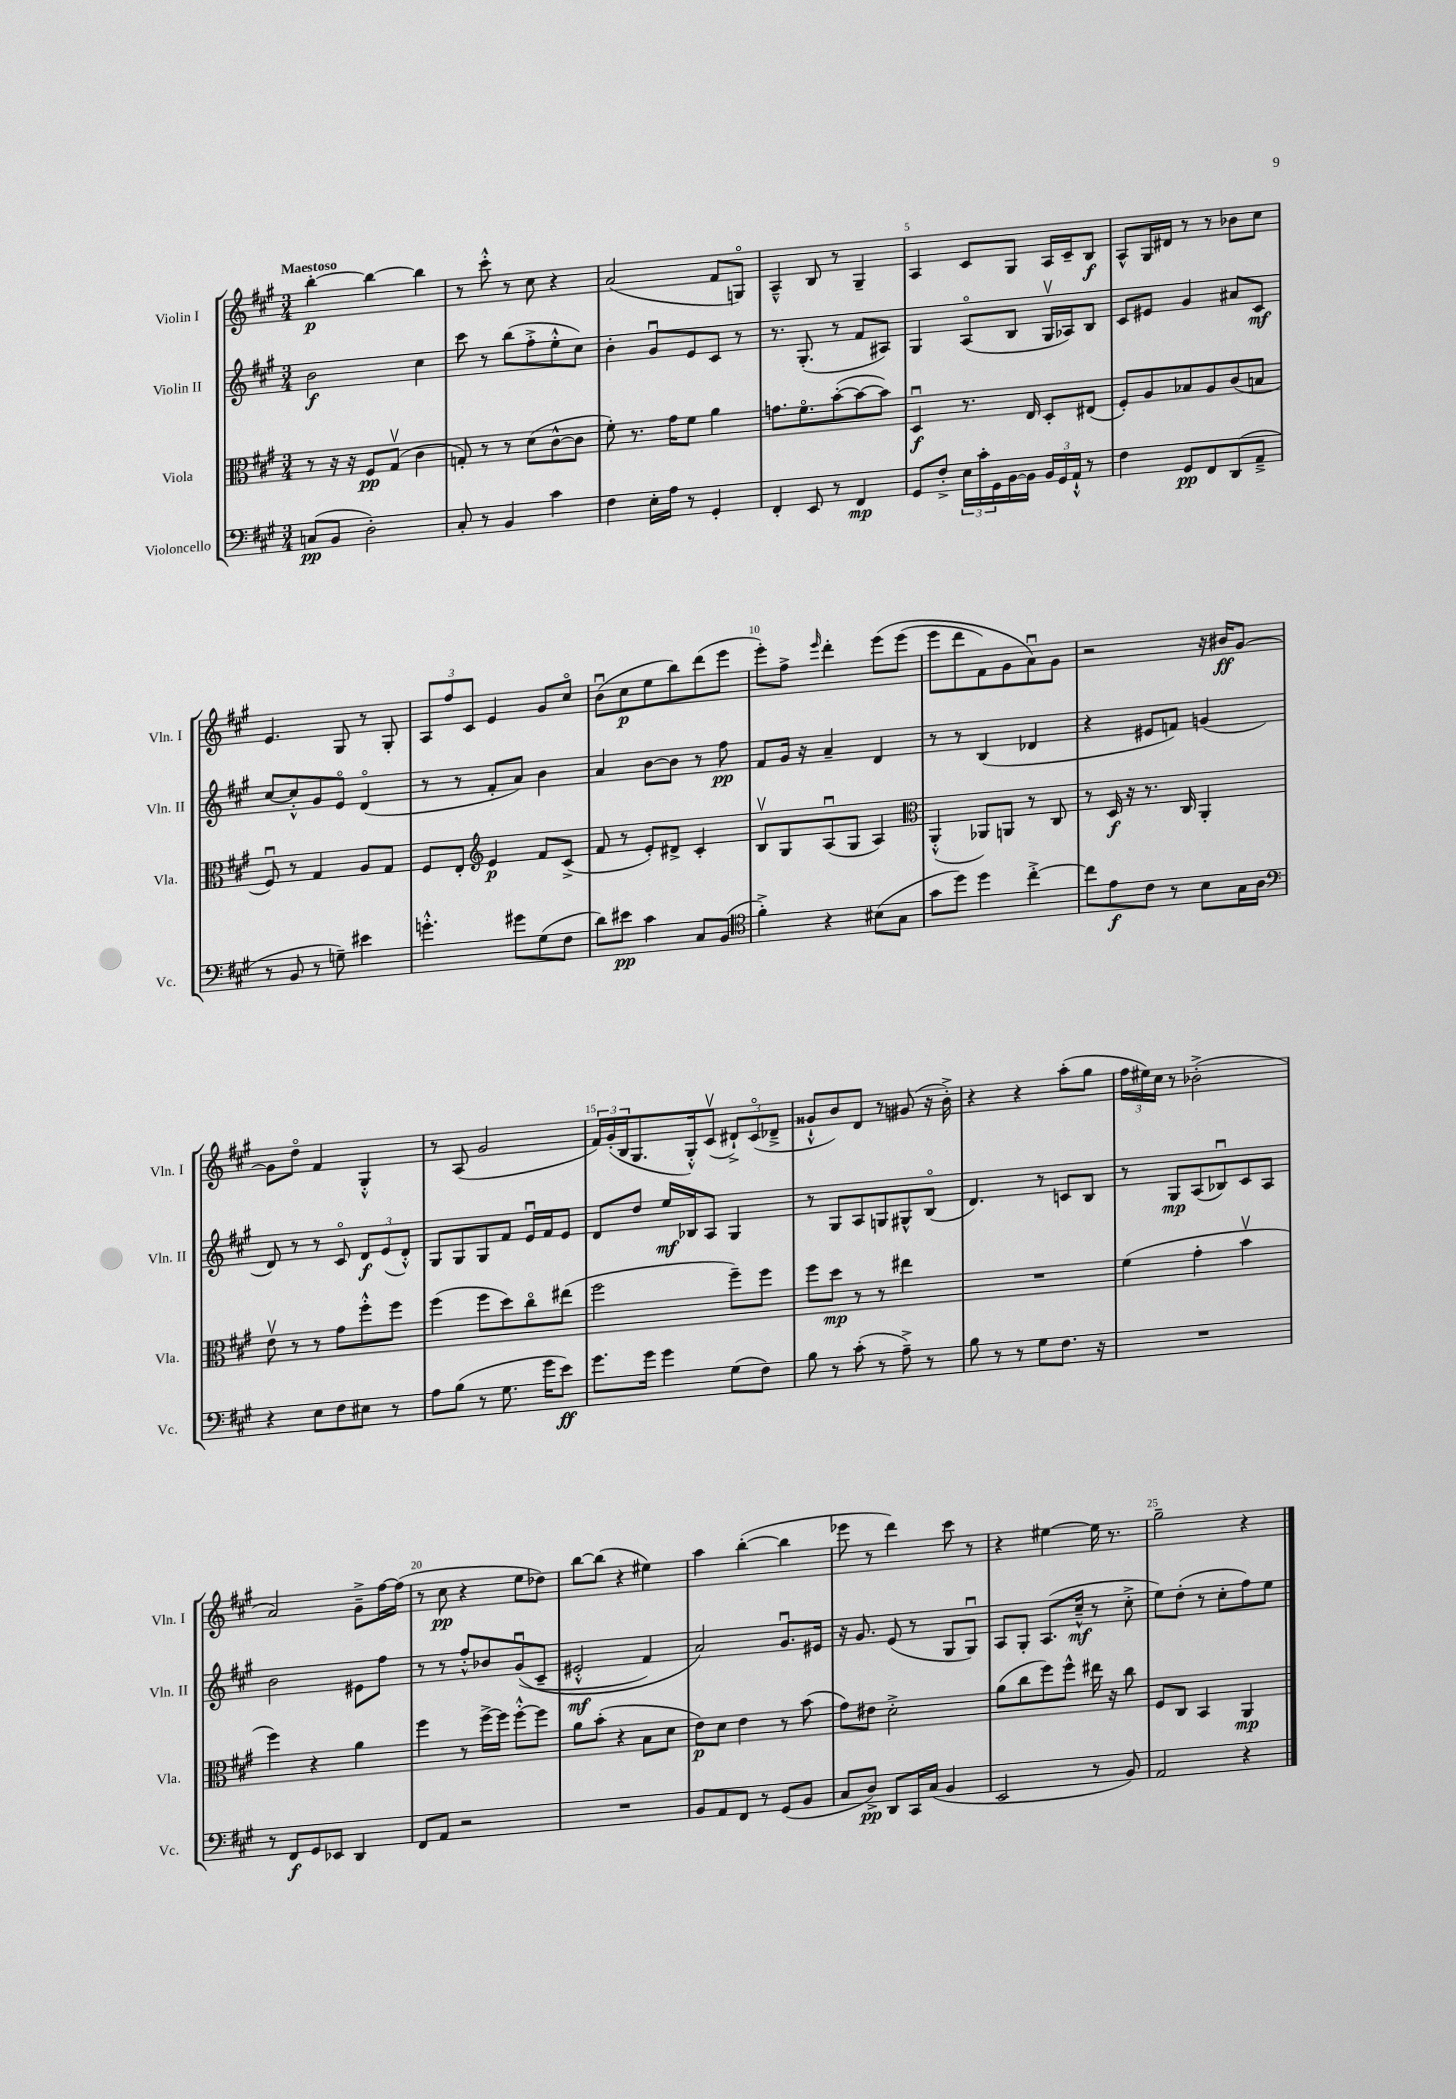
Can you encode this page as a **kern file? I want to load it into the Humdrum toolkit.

**kern	**kern	**kern	**kern
*staff4	*staff3	*staff2	*staff1
*clefF4	*clefC3	*clefG2	*clefG2
*k[f#c#g#]	*k[f#c#g#]	*k[f#c#g#]	*k[f#c#g#]
*M3/4	*M3/4	*M3/4	*M3/4
(8C/L	8r	2b\	[4bb'\
8BB/J	16r	.	.
.	16r	.	.
2D'\)	8F#/L	.	4bb\_
.	(8G#v/J	.	.
.	4c#\	4cc#\	4bb\]
=	=	=	=
8C#'/	8G'/)	8ccc#\	8r
8r	8r	8r	8ccc#'^^\
4BB/	8r	(8bb\L	8r
.	(8d\L	8ff#'^\	8cc#\
4c#\	[8c#^^\	8ee'^^\	4r
.	8c#\]J	8cc#\J)	.
=	=	=	=
4F#\	8f#'\)	4b'\	(2a/
.	8.r	.	.
16E'\LL	.	8g#u/L	.
16A\JJ	16g#\LK	.	.
8r	8f#\J	8e/	.
4GG#'/	4a\	8c#/J	8f#/L
.	.	8r	8Go/J)
=	=	=	=
4FF#'/	8.g\L	8.r	4A~^^/
.	8.f#o\	(8.G#'/	.
8EE/	.	.	8B/
8r	([8b'\	8r	8r
4FF#/	8b\_	8f#/L	4G#~/
.	8b\]J)	8A#/J)	.
=	=	=	=
8GG#/L	4Du/	4G#/	4A/
8F#'^/J	.	.	.
24E\LL	8.r	(8Ao/L	8c#/L
24c#'\	.	.	.
24GG#\	.	.	.
[16BB\	.	8B/J	8G#/J
16BB\]JJ	16E/	.	.
24BB/LL	8D'/L	16G#v/LL	16A/LL
24GG#/	.	.	.
.	.	16A-/J)	16c#~/J
24AA`^^/JJ	.	.	.
8r	(8E#/J	8B/J	8B/J
=	=	=	=
4F#\	8F#'/L)	8c#/L	8A^^/L
.	8A/	8e#/J	16G#/L
.	.	.	16d#/JJ
8GG#/L	8B-/	4g#/	8r
8FF#/	8A/	.	8r
(8DD/	(8c#/	8a#/L	8b-\L
8AA~^/J	8B/J	8c#/J	8cc#\J
=	=	=	=
8r	8F#u/)	[8cc#/L	4.e/
8BB/	8r	8cc#'^^/]	.
8r	4G#/	8g#/	.
8G~\)	.	8eo/J	8G#/
4e#\	8A/L	(4do/	8r
.	8G#/J	.	8G#'/
=	=	=	=
4.g'^^\	8F#/L	8r	12A/L
.	.	.	12ff#/
.	8E'/J	8r	.
.	.	.	12c#/J
*	*clefG2	*	*
.	4e/	8f#'/L	4e/
8g#\L	.	8a/J)	.
(8G#\	8f#/L	4b\	8g#/L
8F#\J	(8c#^/J	.	8cc#o/J
=	=	=	=
8d\L)	8f#/	4a/	(8bu\L
8e#\J	8r	.	8cc#\
4c#\	8e'/L)	[8b\L	8ee\
.	8d#^/J	8b\]J	8bb\)
8C#/L	4c#'/	8r	(8ddd\
(8BB/J	.	8ff#\	8eee\J
=	=	=	=
*clefC4	*	*	*
4f#'^\)	8Bv/L	8f#/L	8eee'\L)
.	8G#/	16g#/Jk	8ff#^\J
.	.	16r	.
.	.	.	16qqeee/
4r	(8Au/	4a~/	4ddd'\
.	8G#/J	.	.
(8B#\L	4A/)	4d/	&(8eee\L
8G#\J	.	.	(8eee\J
=	=	=	=
*	*clefC3	*	*
8g#\L	(4AA'^^/	8r	8eee\L
8dd\J)	.	8r	8ddd\
4dd\	8AA-/L)	(4B/	8f#\)
.	8AA/J	.	8g#\
[4cc#'^\	8r	4d-/	8au\&)
.	8C#/	.	8g#\J
=	=	=	=
8cc#\]L	8r	4r	2r
8e\	16D/	.	.
.	16r	.	.
8c#\J	8.r	8e#/L	.
8r	.	8f/J)	.
.	16C#/	.	.
8B\L	4AA'/	(4g/	16r
.	.	.	16b#/LK
16G#\L	.	.	[8g#/J
16A\JJ	.	.	.
=	=	=	=
*clefF4	*	*	*
4r	8ev\	8d/)	8g#\]L
.	8r	8r	8ddo\J
8E\L	8r	8r	4f#/
8F#\	8g#\L	8c#o/	.
8E#\J	8ff#'^^\	12d/L	4G#'^^/
.	.	(12e/	.
8r	8ff#\J	.	.
.	.	12d'^^/J)	.
=	=	=	=
8A\L	(4ff#\	8G#/L	8r
(8B\J	.	8G#/	(8A/
8r	8ff#\L	8G#/	2g#/
8.G#\	8dd\)	8f#/J	.
.	8cc#o\	16eu/LL	.
16g#\LK	.	16f#/J	.
8e\J)	(8ee#\J	8e/J	.
=	=	=	=
8.g#\L	2ff#\	8d/L	24f#/LL)
.	.	.	(24g#'/
.	.	.	24B/J
.	.	8dd/J	8.G#/
16g#\Jk	.	.	.
4g#\	.	16ee/LL	.
.	.	16B-/J	16G#'^^/k)
.	.	8A/J	(8c#v/J
(8G#\L	8ff#~\L)	4G#/	12d#`^/L)
.	.	.	(12c#o/
8F#\J)	8ff#\J	.	.
.	.	.	12d-~^/J
=	=	=	=
8B\	8ff#\L	8r	8g##`^^/L
8r	8dd\J	8G#/L	8b/)
(8c#'\	8r	8A/	8d/J
8r	8r	8G/	8r
8A~^\)	4ee#\	8G#^^/	(8g#/
8r	.	(8Bo/J	16r
.	.	.	16b'^\)
=	=	=	=
8B\	2.r	4.d/)	4r
8r	.	.	.
8r	.	.	4r
8G#\L	.	8r	.
8.F#\J	.	8c/L	(8aa'\L
.	.	8B/J	8gg#\J
16r	.	.	.
=	=	=	=
2.r	(4f#\	8r	24ff#\LL
.	.	.	24ee#\)
.	.	.	24cc#\JJ
.	.	8G#/L	8r
.	4g#'\	(8A/	(2b-'^\
.	.	8B-u/)	.
.	4bv\	8c#/	.
.	.	8A/J	.
=	=	=	=
8r	4ff#\)	2b\	2a/)
8FF#/L	.	.	.
8GG#/	4r	.	.
8EE-/J	.	.	.
4DD/	4a\	8e#\L	8g#~^\L
.	.	8ff#\J	[16ff#\L
.	.	.	(16ff#\]JJ
=	=	=	=
8FF#/L	4ff#\	8r	8r
8AA/J	.	8r	8cc#\
2r	8r	8ff#'^^/L	4r
.	[16ff#^\LL	8b-/	.
.	16ff#\]JJ	.	.
.	[8ff#'^^\L	&((8g#u/	8ee\L
.	8ff#\]J	8c#~/J	8dd-\J)
=	=	=	=
2.r	8a\L	2e#'^^/	[8bb\L
.	(8b'\J	.	(8bb\]J
.	4r	.	4r
.	8B\L	4f#/)	4ee#\)
.	8d\J	.	.
=	=	=	=
8BB/L	8e\L)	2a/&)	4aa\
8AA/	8d\J	.	.
8FF#/J	4e\	.	([4bb'\
8r	.	.	.
(8GG#/L	8r	8.g#u/L	4bb\]
8BB/J	(8b\	.	.
.	.	16e#/Jk	.
=	=	=	=
8C#/L	8g#\L)	16r	8eee-\
.	.	8.g#/	.
8D^/J)	8e#\J	.	8r
8DD/L	2d'^\	(8e/	4ddd\)
16CC#/L	.	8r	.
(16C#/JJ	.	.	.
4BB/	.	8G#/L	8ccc#\
.	.	8G#u/J)	8r
=	=	=	=
2EE/	(8a\L	8A/L	4r
.	8cc#\	8G#'/J	.
.	8ff#\)	(8.A/L	[4ee#\
.	8ff#^^\J	.	.
.	.	16cc#~^^/Jk	.
8r	16ee#\	8r	16ee#\]
.	16r	.	8.r
8BB/)	8cc#\	8cc#'^\	.
=	=	=	=
2AA/	8F#/L	8ee\L)	2gg#~\
.	8C#/J	(8dd'\J	.
.	4BB/	8r	.
.	.	8cc#'\L	.
4r	4AA/	8ff#\)	4r
.	.	8ee\J	.
==	==	==	==
*-	*-	*-	*-
